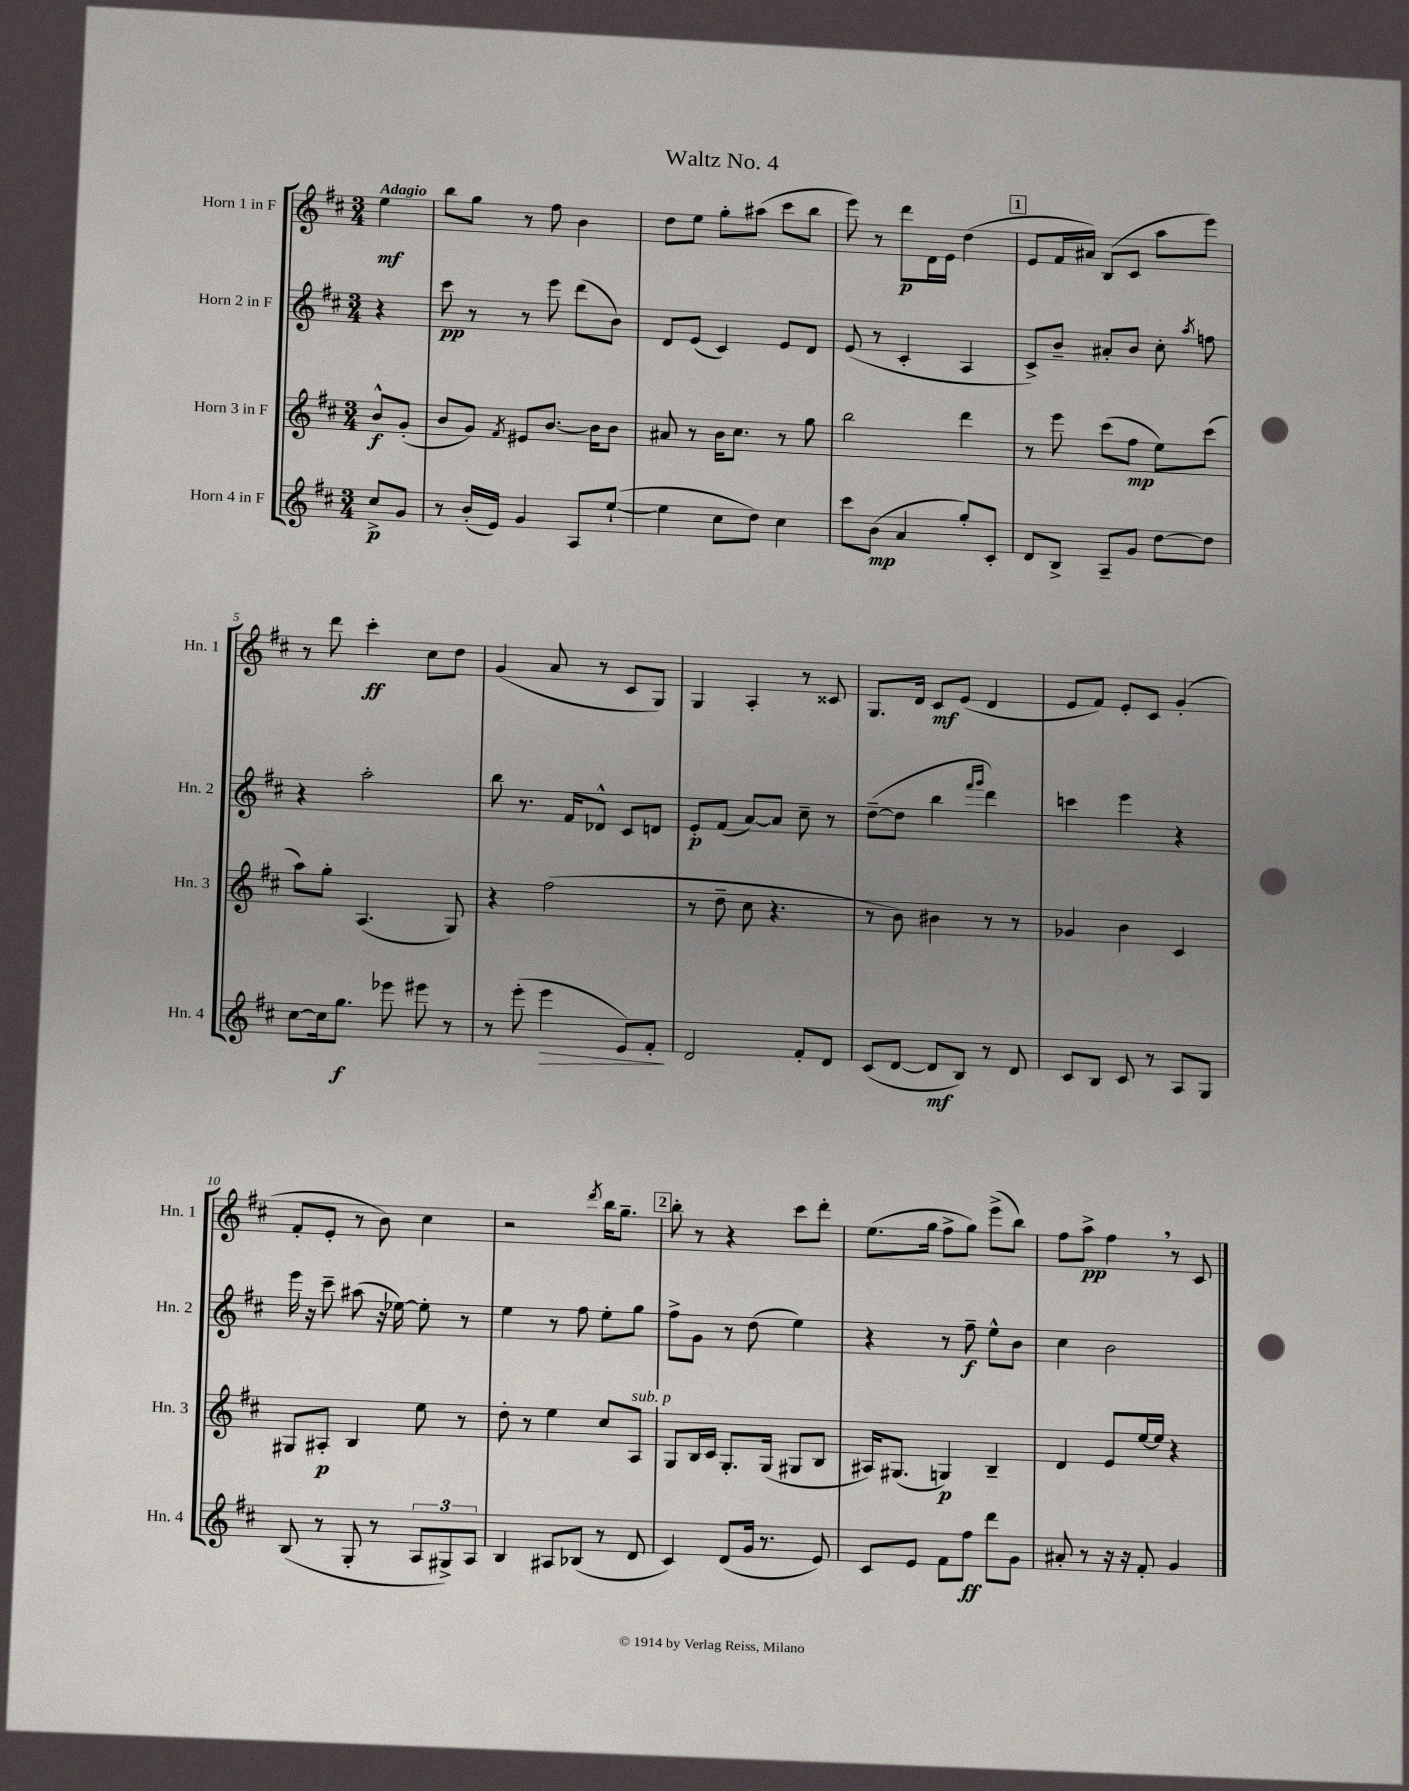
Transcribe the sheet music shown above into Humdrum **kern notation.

**kern	**dynam	**kern	**dynam	**kern	**dynam	**kern	**dynam
*part4	*part4	*part3	*part3	*part2	*part2	*part1	*part1
*staff4	*staff4	*staff3	*staff3	*staff2	*staff2	*staff1	*staff1
*I"Horn 4 in F	*	*I"Horn 3 in F	*	*I"Horn 2 in F	*	*I"Horn 1 in F	*
*I'Hn. 4	*	*I'Hn. 3	*	*I'Hn. 2	*	*I'Hn. 1	*
*clefG2	*	*clefG2	*	*clefG2	*	*clefG2	*
*k[f#c#]	*	*k[f#c#]	*	*k[f#c#]	*	*k[f#c#]	*
*M3/4	*	*M3/4	*	*M3/4	*	*M3/4	*
=	=	=	=	=	=	=	=
!	!	!	!	!	!	!LO:TX:a:B:t=Adagio	!
8cc#^/L	p	8b^^/L	f	4r	.	4ee\	mf
8g/J	.	(8g'/J	.	.	.	.	.
=1	=1	=1	=1	=1	=1	=1	=1
8r	.	8b/L	.	8ccc#\	pp	8bb\L	.
(16b'/LL	.	8g/J)	.	8r	.	8gg\J	.
16e/JJ)	.	.	.	.	.	.	.
.	.	8qf#/	.	.	.	.	.
4g/	.	8e#X/L	.	8r	.	8r	.
.	.	[8.b/J	.	8eee\	.	8ff#\	.
8A/L	.	.	.	(8ddd\L	.	4b\	.
.	.	16b\KL]	.	.	.	.	.
([8ee`/J	.	8b\J	.	8b\J)	.	.	.
=2	=2	=2	=2	=2	=2	=2	=2
4ee\]	.	8a#X/	.	8d/L	.	8dd\L	.
.	.	8r	.	(8e/J	.	8ee\J	.
8cc#\L	.	16b\KL	.	4c#/)	.	8gg'\L	.
.	.	8.cc#\J	.	.	.	.	.
8dd\J)	.	.	.	.	.	(8aa#X\J	.
4cc#\	.	8r	.	8e/L	.	8ccc#\L	.
.	.	8gg\	.	8d/J	.	8bb\J	.
=3	=3	=3	=3	=3	=3	=3	=3
8ccc#\L	.	2bb\	.	(8e/	.	8eee\)	.
(8b\J	mp	.	.	8r	.	8r	.
4a/	.	.	.	4c#'/	.	8ddd\L	p
.	.	.	.	.	.	16d\L	.
.	.	.	.	.	.	16e\JJ	.
8gg'/L)	.	4ddd\	.	4A/	.	(4dd\	.
8c#'/J	.	.	.	.	.	.	.
!!LO:REH:place=s1:t=1
=4	=4	=4	=4	=4	=4	=4	=4
8d/L	.	8r	.	8c#^/L)	.	8e/L	.
8B^/J	.	8eee\	.	8b~/J	.	16f#/L	.
.	.	.	.	.	.	16a#X/JJ)	.
8A~/L	.	(8ccc#\L	.	8a#X'/L	.	(8B/L	.
8g/J	.	8ff#\J	mp	8b/J	.	8c#/J	.
[8dd\L	.	8ee\L)	.	8cc#'\	.	8aa\L	.
.	.	.	.	8qaa/	.	.	.
8dd\J]	.	(8ccc#\J	.	8ffn\	.	8eee\J)	.
!!LO:LB:g=z
=5	=5	=5	=5	=5	=5	=5	=5
[8cc#\L	.	8aa\L)	.	4r	.	8r	.
16cc#\k]	.	8gg'\J	.	.	.	8ddd\	.
8.gg\J	f	.	.	.	.	.	.
.	.	(4.A/	.	2aa'\	.	4ccc#'\	ff
8eee-X\	.	.	.	.	.	.	.
8eee#X\	.	.	.	.	.	8cc#\L	.
8r	.	8G/)	.	.	.	8dd\J	.
=6	=6	=6	=6	=6	=6	=6	=6
8r	.	4r	.	8bb\	.	(4g/	.
(8eee'\	.	.	.	8.r	.	.	.
!	!LO:HP:b	!	!	!	!	!	!
4eee\	>	(2ff#\	.	.	.	8a/	.
.	.	.	.	16f#/KL	.	.	.
.	.	.	.	8d-X^^/J	.	8r	.
8e/L)	.	.	.	8c#/L	.	8c#/L	.
8f#'/J	.	.	.	8dn/J	.	8G/J)	.
.	]	.	.	.	.	.	.
=7	=7	=7	=7	=7	=7	=7	=7
2d/	.	8r	.	8e'/L	p	4G/	.
.	.	8dd~\	.	(8f#/J	.	.	.
.	.	8cc#\	.	[8a/L)	.	4A'/	.
.	.	4.r	.	8a/J]	.	.	.
8f#'/L	.	.	.	8cc#~\	.	8r	.
8d/J	.	.	.	8r	.	8c##X/	.
=8	=8	=8	=8	=8	=8	=8	=8
(8c#/L	.	8r	.	([8dd~\L	.	8.G/L	.
[8d/J	.	8b\)	.	8dd\J]	.	.	.
.	.	.	.	.	.	16d/Jk	.
8d/L]	mf	4b#X\	.	4bb\	.	8c#/L	mf
8B/J)	.	.	.	.	.	(8e/J	.
.	.	.	.	16qqfff#/LL	.	.	.
.	.	.	.	16qqggg/JJ	.	.	.
8r	.	8r	.	4ddd\)	.	4d/	.
8d/	.	8r	.	.	.	.	.
=9	=9	=9	=9	=9	=9	=9	=9
8c#/L	.	4g-X/	.	4cccn\	.	8e/L	.
8B/J	.	.	.	.	.	8f#/J)	.
8c#/	.	4b\	.	4eee\	.	8e'/L	.
8r	.	.	.	.	.	8c#/J	.
8A/L	.	4c#/	.	4r	.	(4g'/	.
8G/J	.	.	.	.	.	.	.
!!LO:LB:g=z
=10	=10	=10	=10	=10	=10	=10	=10
(8B/	.	8G#X/L	.	16eee\	.	8f#'/L	.
.	.	.	.	16r	.	.	.
8r	.	8A#X'/J	p	8ccc#~\	.	8e'/J	.
8G'/	.	4B/	.	(8aa#X\	.	8r	.
8r	.	.	.	16r	.	8b\)	.
.	.	.	.	[16ee-X\)	.	.	.
12A/L	.	8ee\	.	8ee-'\]	.	4cc#\	.
12G#X^/)	.	.	.	.	.	.	.
.	.	8r	.	8r	.	.	.
12A/J	.	.	.	.	.	.	.
=11	=11	=11	=11	=11	=11	=11	=11
4B/	.	8dd'\	.	4ee\	.	2r	.
.	.	8r	.	.	.	.	.
8A#X/L	.	4ee\	.	8r	.	.	.
(8B-X/J	.	.	.	8ff#\	.	.	.
.	.	.	.	.	.	8qddd/	.
8r	.	8cc#/L	.	8ee'\L	.	16bb\KL	.
.	.	.	.	.	.	8.gg~\J	.
!	!	!LO:TX:a:i:t=sub. p	!	!	!	!	!
8d/	.	8A/J	.	8gg\J	.	.	.
!!LO:REH:place=s1:t=2
=12	=12	=12	=12	=12	=12	=12	=12
4c#/)	.	8G/L	.	8ff#^\L	.	8bb'\	.
.	.	16B/L	.	8g\J	.	8r	.
.	.	16c#/JJ	.	.	.	.	.
(8d/L	.	8.G'/L	.	8r	.	4r	.
16g/Jk	.	.	.	(8dd\	.	.	.
8.r	.	(16G/Jk	.	.	.	.	.
.	.	8G#X/L	.	4ee\)	.	8ccc#\L	.
8e/)	.	8B/J	.	.	.	8ddd'\J	.
=13	=13	=13	=13	=13	=13	=13	=13
8c#/L	.	16A#X/KL)	.	4r	.	(8.ee\L	.
.	.	(8.G#X/J	.	.	.	.	.
8e/J	.	.	.	.	.	.	.
.	.	.	.	.	.	16gg\Jk	.
8f#\L	.	4Gn/)	p	8r	.	8ff#^\L	.
8ff#\J	ff	.	.	8ff#~\	f	8gg\J)	.
8ddd\L	.	4B~/	.	8ee^^\L	.	(8eee^\L	.
8g\J	.	.	.	8b\J	.	8bb\J)	.
=14	=14	=14	=14	=14	=14	=14	=14
8a#X'/	.	4d/	.	4cc#\	.	8ff#\L	.
8r	.	.	.	.	.	8aa^\J	pp
16r	.	8e/L	.	2b\	.	4ff#,\	.
16r	.	.	.	.	.	.	.
8f#'/	.	[16ee/L	.	.	.	.	.
.	.	16ee/JJ]	.	.	.	.	.
4g/	.	4r	.	.	.	8r	.
.	.	.	.	.	.	8c#/	.
==	==	==	==	==	==	==	==
*-	*-	*-	*-	*-	*-	*-	*-
